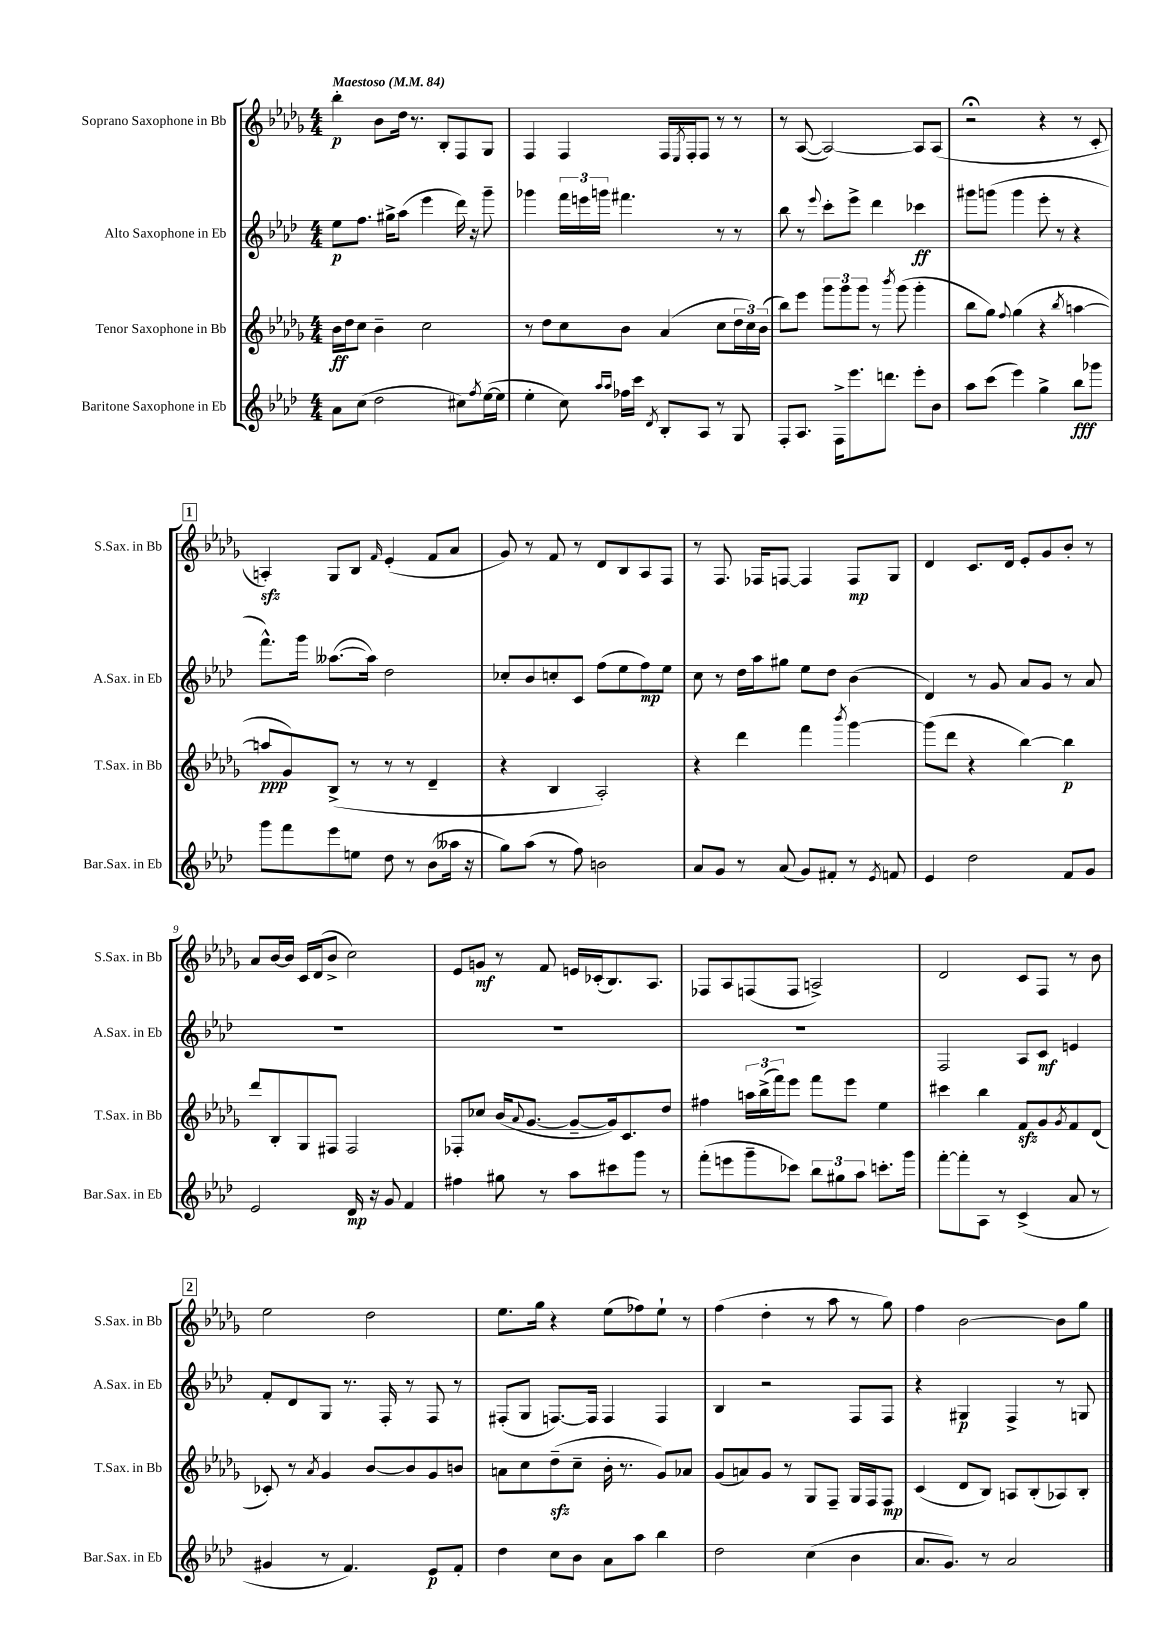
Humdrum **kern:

**kern	**dynam	**kern	**dynam	**kern	**dynam	**kern	**dynam
*part4	*part4	*part3	*part3	*part2	*part2	*part1	*part1
*staff4	*staff4	*staff3	*staff3	*staff2	*staff2	*staff1	*staff1
*I"Baritone Saxophone in Eb	*	*I"Tenor Saxophone in Bb	*	*I"Alto Saxophone in Eb	*	*I"Soprano Saxophone in Bb	*
*I'Bar.Sax. in Eb	*	*I'T.Sax. in Bb	*	*I'A.Sax. in Eb	*	*I'S.Sax. in Bb	*
*clefG2	*	*clefG2	*	*clefG2	*	*clefG2	*
*k[b-e-a-d-]	*	*k[b-e-a-d-g-]	*	*k[b-e-a-d-]	*	*k[b-e-a-d-g-]	*
*M4/4	*	*M4/4	*	*M4/4	*	*M4/4	*
*MM84	*	*MM84	*	*MM84	*	*MM84	*
=1	=1	=1	=1	=1	=1	=1	=1
!	!	!	!	!	!	!LO:TX:a:B:t=Maestoso	!
8a-\L	.	16b-\LL	ff	8ee-\L	p	4bb-'\	p
.	.	16dd-\J	.	.	.	.	.
(8cc\J	.	8cc\J	.	8.ff\J	.	.	.
2dd-\	.	4b-~\	.	.	.	8b-\L	.
.	.	.	.	16gg#X^\KL	.	.	.
.	.	.	.	(8aa-\J	.	16dd-\Jk	.
.	.	.	.	.	.	8.r	.
.	.	2cc\	.	4eee-\	.	.	.
.	.	.	.	.	.	8B-'/L	.
8cc#X\L)	.	.	.	16ddd-\)	.	8F/	.
.	.	.	.	16r	.	.	.
8qff/	.	.	.	.	.	.	.
([16ee-\L	.	.	.	8ggg~\	.	8G-/J	.
16ee-\JJ]	.	.	.	.	.	.	.
=2	=2	=2	=2	=2	=2	=2	=2
4ee-'\	.	8r	.	4ggg-X\	.	4F/	.
.	.	8dd-\L	.	.	.	.	.
8cc\)	.	8cc\	.	24fff\LL	.	4F/	.
.	.	.	.	24eeen\	.	.	.
.	.	.	.	24gggn\JJ	.	.	.
16qqaa-/LL	.	.	.	.	.	.	.
16qqaa-/JJ	.	.	.	.	.	.	.
16ff-X\LL	.	8b-\J	.	4.fff#X\	.	.	.
16ccc\JJ	.	.	.	.	.	.	.
8qd-/	.	.	.	.	.	.	.
8B-'/L	.	(4a-/	.	.	.	16F/LL	.
.	.	.	.	.	.	8qE-/	.
.	.	.	.	.	.	16F'/J	.
8A-/J	.	.	.	.	.	8F/J	.
8r	.	8cc\L	.	8r	.	8r	.
8G/	.	24dd-\L	.	8r	.	8r	.
.	.	24cc\)	.	.	.	.	.
.	.	(24b-\JJ	.	.	.	.	.
=3	=3	=3	=3	=3	=3	=3	=3
8F'/L	.	8bb-\L)	.	8bb-\	.	8r	.
8.A-/J	.	8eee-\J	.	8r	.	([8A-/	.
.	.	.	.	8qqeee-/	.	.	.
.	.	12ggg-\L	.	8ccc'\L	.	2A-/_)	.
16F^\KL	.	.	.	.	.	.	.
.	.	12ggg-\	.	.	.	.	.
8.eee-\	.	.	.	8eee-^\J	.	.	.
.	.	12ggg-\J	.	.	.	.	.
.	.	8r	.	4ddd-\	.	.	.
8.dddn\J	.	.	.	.	.	.	.
.	.	8qbbb-/	.	.	.	.	.
.	.	(8ggg-\	.	.	.	.	.
8eee-'\L	.	4ggg-'\	.	4ccc-X\	ff	8A-/L]	.
8b-\J	.	.	.	.	.	(8A-/J	.
=4	=4	=4	=4	=4	=4	=4	=4
8aa-\L	.	8bb-\L	.	8ggg#X\L	.	2r;<	.
(8ccc\J	.	8gg-\J)	.	(8gggn\J	.	.	.
.	.	8qqff/	.	.	.	.	.
4eee-\)	.	(4gg-\	.	4ggg\	.	.	.
4gg^\	.	4r	.	8eee-'\	.	4r	.
.	.	.	.	8r	.	.	.
.	.	8qbb-/	.	.	.	.	.
8bb-\L	fff	[4aan\	.	4r	.	8r	.
8ggg-X\J	.	.	.	.	.	8c'/	.
!!LO:LB:g=z
!!LO:REH:place=s1:t=1
=5	=5	=5	=5	=5	=5	=5	=5
8ggg\L	.	8aan/L]	ppp	8.fff^^\L)	.	4Anzz'/)	.
8fff\	.	8g-/)	.	.	.	.	.
.	.	.	.	16ggg\Jk	.	.	.
8eee-\	.	(8B-^/J	.	([8.aa--X\L	.	8G-/L	.
8een\J	.	8r	.	.	.	8B-/J	.
.	.	.	.	16aa--\Jk])	.	.	.
.	.	.	.	.	.	16qqf/	.
8dd-\	.	8r	.	2dd-\	.	(4e-'/	.
8r	.	8r	.	.	.	.	.
(8b-\L	.	4d-~/	.	.	.	8f/L	.
16aa--X\Jk	.	.	.	.	.	8a-/J	.
16r	.	.	.	.	.	.	.
=6	=6	=6	=6	=6	=6	=6	=6
8gg\L)	.	4r	.	8cc-X'/L	.	8g-/)	.
(8aa-\J	.	.	.	8b-/	.	8r	.
8r	.	4B-/	.	8ccn'/	.	8f/	.
8ff\)	.	.	.	8c/J	.	8r	.
2bn\	.	2A-'/)	.	(8ff\L	.	8d-/L	.
.	.	.	.	8ee-\	.	8B-/	.
.	.	.	.	8ff\)	mp	8A-/	.
.	.	.	.	8ee-\J	.	8F/J	.
=7	=7	=7	=7	=7	=7	=7	=7
8a-/L	.	4r	.	8cc\	.	8r	.
8g/J	.	.	.	8r	.	8.F/	.
8r	.	4ddd-\	.	16dd-\LL	.	.	.
.	.	.	.	16aa-\J	.	16F-X/KL	.
(8a-/	.	.	.	8gg#X\J	.	[8Fn/J	.
8g/L)	.	4fff\	.	8ee-\L	.	4F/]	.
8f#X'/J	.	.	.	8dd-\J	.	.	.
.	.	8qbbb-/	.	.	.	.	.
8r	.	[4ggg-\	.	(4b-\	.	8F/L	mp
8qe-/	.	.	.	.	.	.	.
8fn/	.	.	.	.	.	8G-/J	.
=8	=8	=8	=8	=8	=8	=8	=8
4e-/	.	(8ggg-\L]	.	4d-/)	.	4d-/	.
.	.	8ddd-\J	.	.	.	.	.
2dd-\	.	4r	.	8r	.	8.c/L	.
.	.	.	.	8g/	.	.	.
.	.	.	.	.	.	16d-/Jk	.
.	.	[4bb-\)	.	8a-/L	.	8e-'/L	.
.	.	.	.	8g/J	.	8g-/	.
8f/L	.	4bb-\]	p	8r	.	8b-'/J	.
8g/J	.	.	.	8a-/	.	8r	.
!!LO:LB:g=z
=9	=9	=9	=9	=9	=9	=9	=9
2e-/	.	8ddd-/L	.	1r	.	8a-/L	.
.	.	8B-'/	.	.	.	[16b-/L	.
.	.	.	.	.	.	16b-/JJ]	.
.	.	8G-/	.	.	.	16c/LL	.
.	.	.	.	.	.	(16d-/J	.
.	.	8F#X/J	.	.	.	8b-^/J	.
16d-/	mp	2F#/	.	.	.	2cc\)	.
16r	.	.	.	.	.	.	.
8g/	.	.	.	.	.	.	.
4f/	.	.	.	.	.	.	.
=10	=10	=10	=10	=10	=10	=10	=10
4ff#X\	.	8F-X'/L	.	1r	.	8e-/L	.
.	.	8cc-X/J	.	.	.	8gn/J	mf
8gg#X\	.	(16b-/KL	.	.	.	8r	.
.	.	8qqa-/	.	.	.	.	.
.	.	[8.g-/J	.	.	.	.	.
8r	.	.	.	.	.	8f/	.
8aa-\L	.	8g-~/L_	.	.	.	16en/LL	.
.	.	.	.	.	.	(16c-X'/J	.
8ccc#X\	.	16g-/k])	.	.	.	8.B-/)	.
.	.	8.c/	.	.	.	.	.
8ggg\J	.	.	.	.	.	.	.
.	.	.	.	.	.	8.A-/J	.
8r	.	8dd-/J	.	.	.	.	.
=11	=11	=11	=11	=11	=11	=11	=11
(8fff'\L	.	4ff#X\	.	1r	.	8F-X/L	.
8eeen\	.	.	.	.	.	8A-/	.
8ggg~\	.	24aan\LL	.	.	.	(8Fn/	.
.	.	(24bb-^\	.	.	.	.	.
.	.	24fff\J)	.	.	.	.	.
8ccc-X\J)	.	8eee-\J	.	.	.	8F/J	.
12bb-\L	.	8fff\L	.	.	.	2An^/)	.
12gg#X\	.	.	.	.	.	.	.
.	.	8eee-\J	.	.	.	.	.
12aa-\J	.	.	.	.	.	.	.
8.cccn'\L	.	4ee-\	.	.	.	.	.
16ggg\Jk	.	.	.	.	.	.	.
=12	=12	=12	=12	=12	=12	=12	=12
[8fff'\L	.	4ccc#X\	.	2F/	.	2d-/	.
8fff'\]	.	.	.	.	.	.	.
8A-\J	.	4bb-\	.	.	.	.	.
8r	.	.	.	.	.	.	.
(4c^/	.	8fzz/L	.	8A-/L	.	8c/L	.
.	.	8g-/	.	8c/J	mf	8F/J	.
.	.	8qg-/	.	.	.	.	.
8a-/	.	8f/	.	4en/	.	8r	.
8r	.	(8d-/J	.	.	.	8b-\	.
!!LO:LB:g=z
!!LO:REH:place=s1:t=2
=13	=13	=13	=13	=13	=13	=13	=13
4g#X/	.	8c-X'/)	.	8f'/L	.	2ee-\	.
.	.	8r	.	8d-/	.	.	.
.	.	8qa-/	.	.	.	.	.
8r	.	4g-/	.	8G/J	.	.	.
4.f/)	.	.	.	8.r	.	.	.
.	.	[8b-/L	.	.	.	2dd-\	.
.	.	.	.	16F'/	.	.	.
.	.	8b-/]	.	8r	.	.	.
8e-/L	p	8g-/	.	8F/	.	.	.
8f'/J	.	8bn/J	.	8r	.	.	.
=14	=14	=14	=14	=14	=14	=14	=14
4dd-\	.	8an\L	.	(8F#X'/L	.	8.ee-\L	.
.	.	8cc\	.	8G/J	.	.	.
.	.	.	.	.	.	16gg-\Jk	.
8cc\L	.	(8dd-zz~\	.	[8.Fn/L)	.	4r	.
8b-\J	.	8cc~\J	.	.	.	.	.
.	.	.	.	16F/Jk]	.	.	.
8a-\L	.	16b-'\	.	4F/	.	(8ee-\L	.
.	.	8.r	.	.	.	.	.
8aa-\J	.	.	.	.	.	8ff-X\)	.
4bb-\	.	8g-/L)	.	4F/	.	8ee-`\J	.
.	.	8a-X/J	.	.	.	8r	.
=15	=15	=15	=15	=15	=15	=15	=15
2dd-\	.	(8g-/L	.	4B-/	.	(4ff\	.
.	.	8an/)	.	.	.	.	.
.	.	8g-/J	.	2r	.	4dd-'\	.
.	.	8r	.	.	.	.	.
(4cc\	.	8G-/L	.	.	.	8r	.
.	.	8F~/J	.	.	.	8aa-\	.
4b-\	.	16G-/LL	.	8F/L	.	8r	.
.	.	16F/J	.	.	.	.	.
.	.	8F/J	mp	8F/J	.	8gg-\)	.
=16	=16	=16	=16	=16	=16	=16	=16
8.a-/L	.	(4c/	.	4r	.	4ff\	.
8.g/J)	.	.	.	.	.	.	.
.	.	8d-/L	.	4G#X/	p	[2b-\	.
8r	.	8B-/J)	.	.	.	.	.
2a-/	.	8An/L	.	4F^/	.	.	.
.	.	(8B-'/	.	.	.	.	.
.	.	8A-X/)	.	8r	.	8b-\L]	.
.	.	8B-'/J	.	8Gn/	.	8gg-\J	.
==	==	==	==	==	==	==	==
*-	*-	*-	*-	*-	*-	*-	*-
